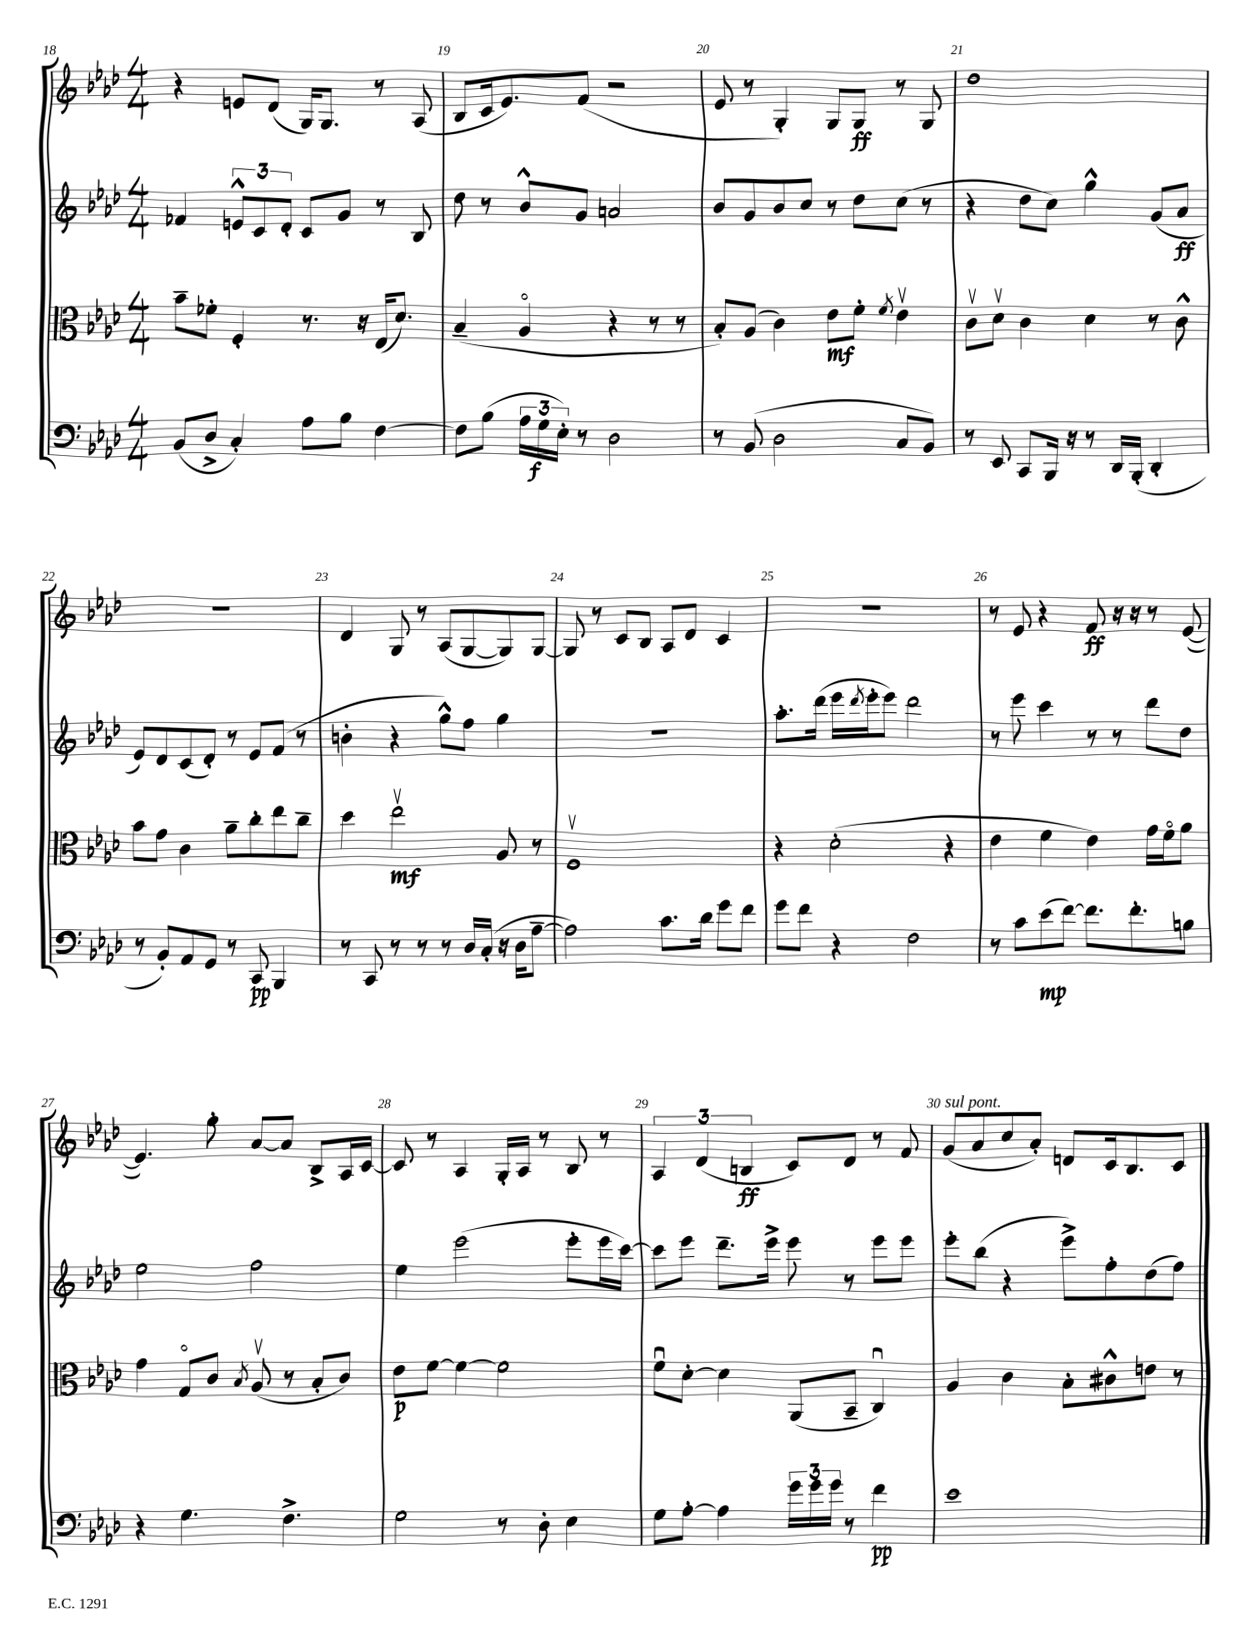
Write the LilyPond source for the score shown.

<<
\new StaffGroup <<
\new Staff = "s0" {
    \clef treble \key aes \major \numericTimeSignature \time 4/4
    r4 e'8 des'8( g16) g8. r8 aes8( |
    bes8 c'16 ees'8.) f'8( r2 |
    ees'8 r8 g4-.) g8 g8\ff r8 g8 |
    des''1 |
    R1 |
    des'4 g8 r8 aes8( g8~ g8) g8~ |
    g8 r8 c'8 bes8 aes8 des'8 c'4 |
    R1 |
    r8 ees'8 r4 f'8\ff r16 r16 r8 ees'8~( |
    ees'4.) g''8-. aes'8~ aes'8 bes8-> aes16 c'16~ |
    c'8 r8 aes4 g16-. aes16 r8 bes8 r8 |
    \tuplet 3/2 { aes4 des'4( b4\ff } c'8) des'8 r8 f'8 |
    g'8^\markup { \italic "sul pont." }( aes'8 c''8 aes'8-.) d'8 c'16 bes8. c'8 \bar "|." |
}
\new Staff = "s1" {
    \clef treble \key aes \major \numericTimeSignature \time 4/4
    fes'4 \tuplet 3/2 { e'8-^ c'8 des'8-. } c'8 g'8 r8 bes8 |
    des''8 r8 bes'8-^ g'8 a'2 |
    bes'8 g'8 bes'8 c''8 r8 des''8 c''8( r8 |
    r4 des''8 c''8) g''4-^ g'8( aes'8\ff |
    ees'8) des'8 c'8( des'8-.) r8 ees'8 f'8( r8 |
    b'4-. r4 g''8-^) f''8 g''4 |
    R1 |
    aes''8.-. des'''16( ees'''16 \acciaccatura { des'''8 } ees'''16-. ees'''8) des'''2 |
    r8 ees'''8 c'''4 r8 r8 des'''8 des''8 |
    ees''2 f''2 |
    ees''4 ees'''2( ees'''8-. ees'''16 c'''16~) |
    c'''8 ees'''8 des'''8.-- ees'''16-> ees'''8 r8 ees'''8 ees'''8 |
    ees'''8-. bes''8( r4 ees'''8->) f''8-. des''8( f''8) \bar "|." |
}
\new Staff = "s2" {
    \clef alto \key aes \major \numericTimeSignature \time 4/4
    bes'8-- fes'8-. f4-. r8. r16 ees16( des'8.) |
    bes4--( aes4\flageolet r4 r8 r8 |
    bes8-.) aes8( c'4) ees'8\mf f'8-. \acciaccatura { f'8 } ees'4\upbow |
    c'8\upbow des'8\upbow c'4 des'4 r8 c'8-^ |
    bes'8 g'8 c'4 aes'8-- c''8-. ees''8 c''8-- |
    des''4 ees''2\upbow\mf aes8 r8 |
    f1\upbow |
    r4 des'2-.( r4 |
    ees'4 f'4 ees'4) g'16 f'16\flageolet aes'8 |
    g'4 g8\flageolet c'8 \acciaccatura { bes8 } aes8\upbow( r8 bes8-. c'8) |
    ees'8\p f'8~ f'4~ f'2 |
    f'8\downbow des'8~-. des'4 aes,8( bes,8-- c4\downbow) |
    aes4 c'4 bes8-. cis'8-^ e'8 r8 \bar "|." |
}
\new Staff = "s3" {
    \clef bass \key aes \major \numericTimeSignature \time 4/4
    bes,8( des8-> c4-.) aes8 bes8 f4~ |
    f8 bes8( \tuplet 3/2 { aes16 g16\f ees16-.) } r8 des2 |
    r8 bes,8( des2 c8 bes,8) |
    r8 ees,8 c,8 bes,,16 r16 r8 des,16 bes,,16-.( des,4-. |
    r8 bes,8-.) aes,8 g,8 r8 c,8\pp bes,,4 |
    r8 c,8 r8 r8 r8 des16 c16-.( r16 des16 aes8~-- |
    aes2) c'8. des'16 g'8 f'8 |
    g'8 f'8 r4 f2 |
    r8 c'8 ees'8\mp( f'8~) f'8. f'8.-. b8 |
    r4 g4. f4.-> |
    g2 r8 des8-. ees4 |
    g8 aes8~-. aes4 \tuplet 3/2 { g'16 g'16 g'16 } r8 f'4\pp |
    ees'1 \bar "|." |
}
>>
>>
\layout { \context { \Score currentBarNumber = #18 \override BarNumber.break-visibility = ##(#f #t #t) barNumberVisibility = #all-bar-numbers-visible } }
